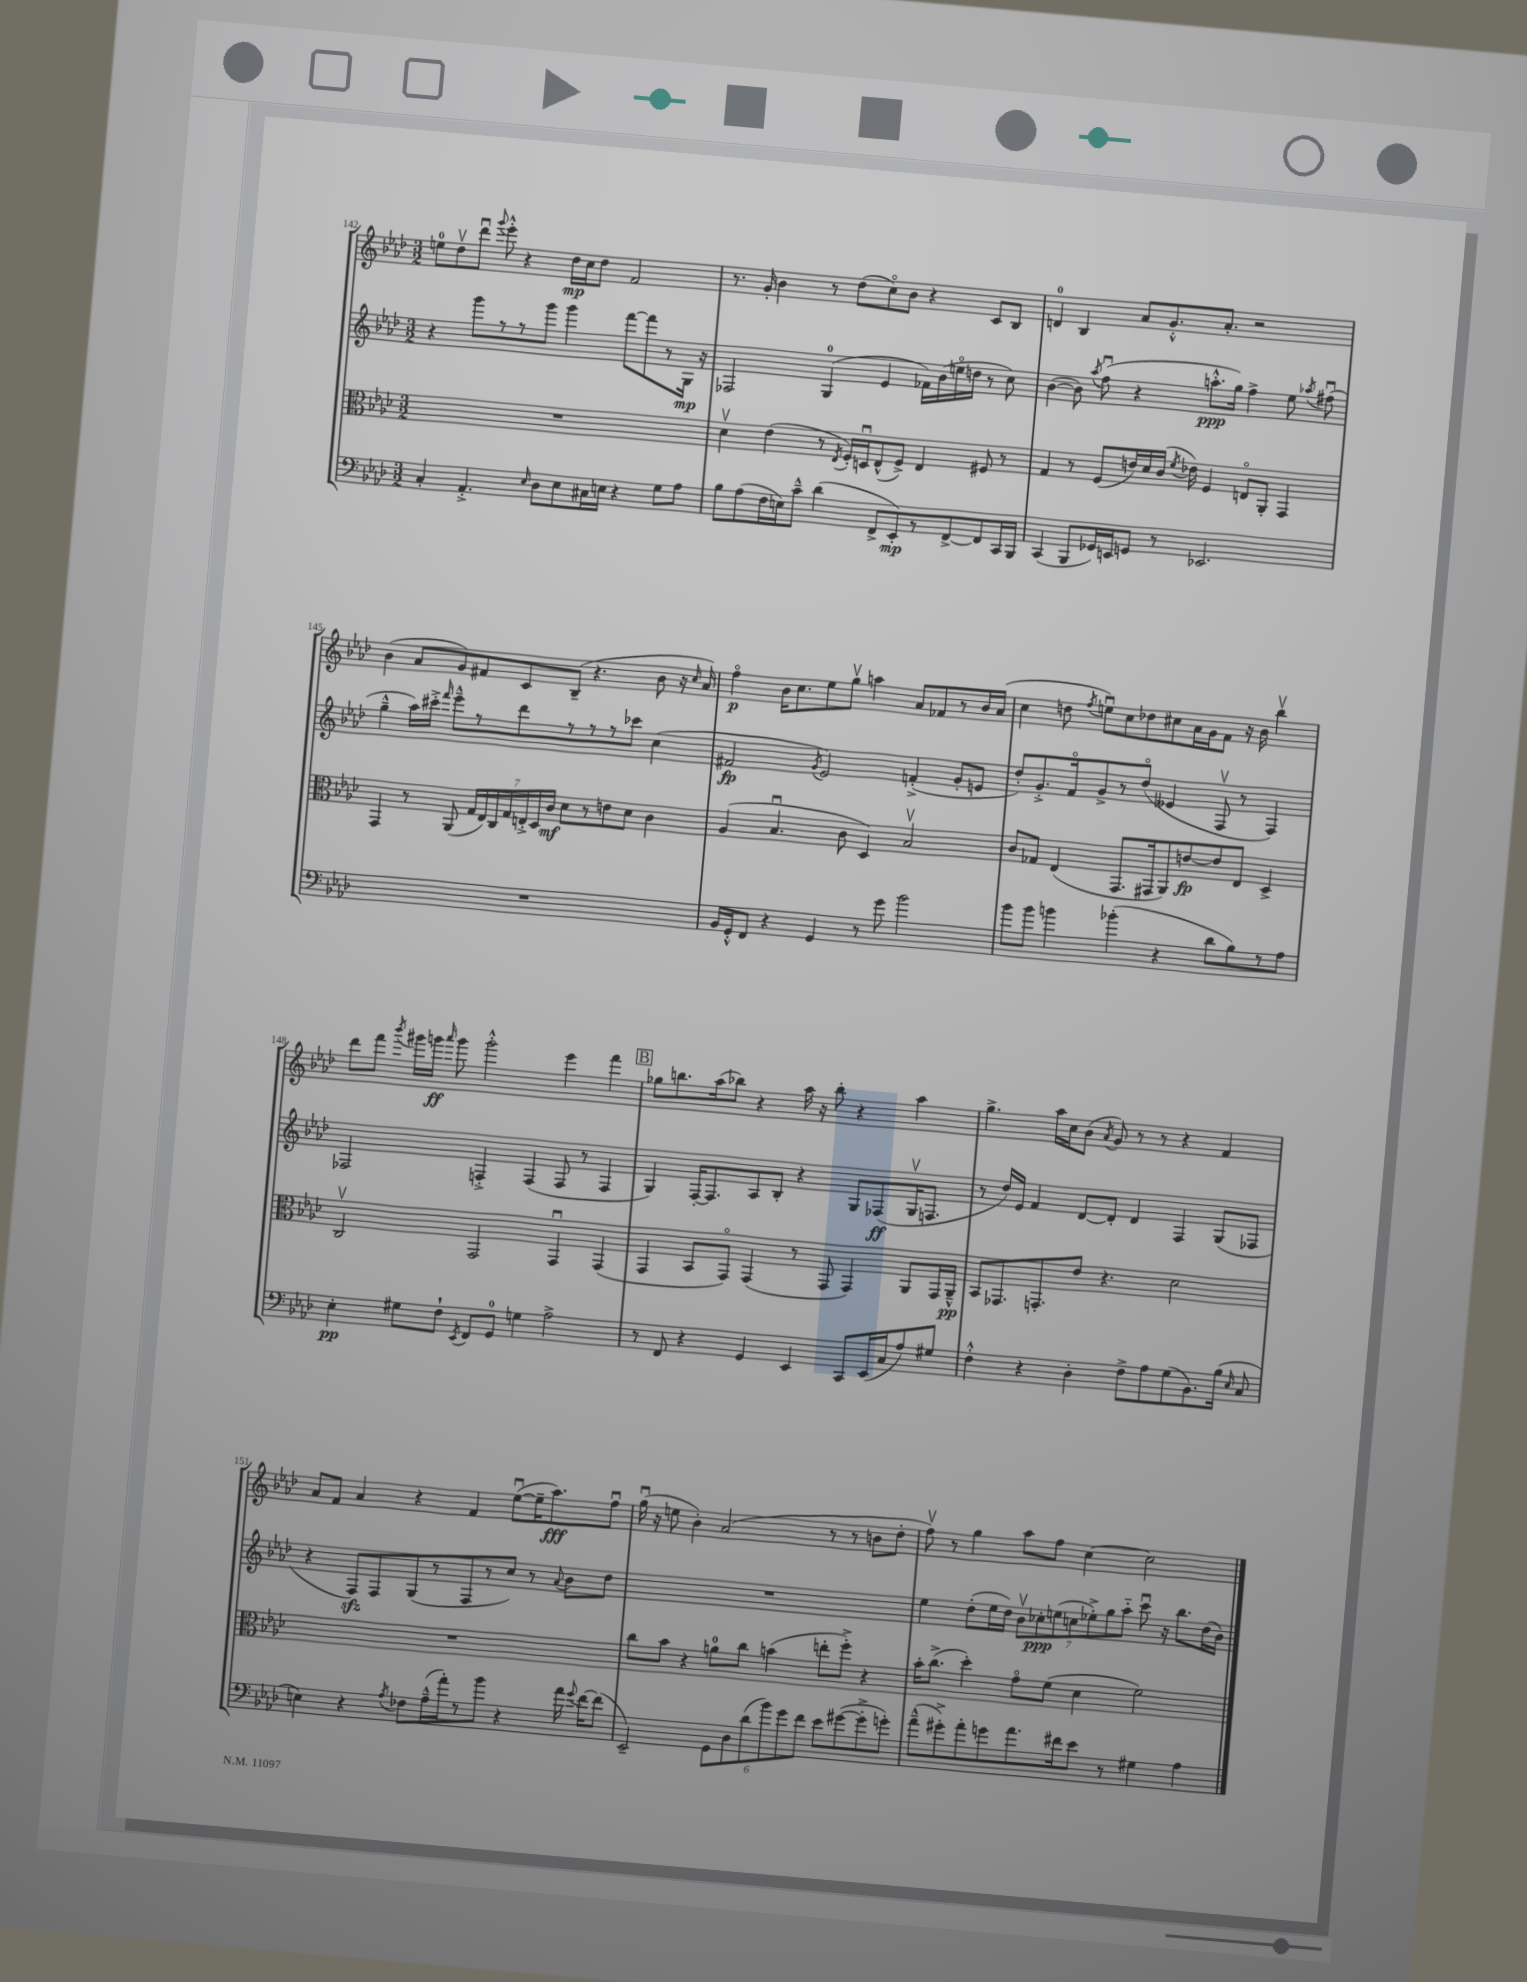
<<
\new StaffGroup <<
\new Staff = "s0" {
    \clef treble \key aes \major \numericTimeSignature \time 3/2
    \autoBeamOff e''8[-0 des''8\upbow des'''8]\downbow \appoggiatura { g'''8 } ees'''8-.-^ r4 des''16[\mp c''16 des''8] f'2 |
    r8. g'16-. bes'4 r8 des''8[( c''8\flageolet) bes'8] r4 c'8[ bes8] |
    d'4-0 bes4 aes'8[ g'8.-.-^ aes'8.]-. r2 |
    bes'4( aes'8[ g'8) fis'8 c'8 bes8]--( r4. bes'8 r16 \grace { c''16 } aes'16) |
    f''4\flageolet\p bes'16[ c''8. ees''8 g''8]\upbow a''4 aes'8[ fes'8 r8 bes'16 aes'16]( |
    c''4 d''8 \acciaccatura { f''8 } e''8[\downbow) c''8 des''8 cis''8 aes'16 g'16 f'8] r16 bes'16 bes''4\upbow |
    des'''8[ f'''8] \acciaccatura { bes'''8 } gis'''16[ g'''16]\ff \grace { aes'''16 } g'''8 g'''2-.-^ ees'''4 f'''4 |
    \mark \markup { \box "B" } ges''8[ b''8. aes''16( bes''8]) r4 aes''16 r16 bes''8-. r4 aes''4 |
    g''4.-> aes''16[ c''16 bes'8]( \acciaccatura { aes'8 } g'8) r8 r8 r4 f'4 |
    aes'8[ f'8] aes'4 r4 f'4 ees''8[~\downbow( ees''16-- aes''8.\fff) f''8]\downbow |
    g''16\downbow( r16 e''8 bes'4-.) aes'2( r8 r8 b'8[ des''8]-. |
    f''8\upbow) r8 g''4 aes''8[ f''8] c''4~ c''2 \bar "|." |
}
\new Staff = "s1" {
    \clef treble \key aes \major \numericTimeSignature \time 3/2
    \autoBeamOff r4 g'''8[ r8 r8 g'''8] g'''4 f'''8[~ f'''8 r8 g16]\mp r16 |
    fes2 g4-0( ees'4 fes'16[) bes'16( e''16\flageolet d''16] r8 c''8) |
    bes'4~( bes'8) \acciaccatura { aes''8 } f''8\downbow( r4 a''8.[-.-^\ppp g''16]) f''4-> ees''8 \acciaccatura { aes''8 } fis''8\downbow( |
    g''4---^ aes''16[) cis'''16]-.-> \grace { f'''16 } ees'''8[---^ r8 des'''8 r8 r8 r8 ces'''8] c''4( |
    fis'2\fp \acciaccatura { g'8 } ees'2) f'4-.->( g'8[-. e'8] |
    des''8[-.) g'8.-.-> f'16\flageolet g'8-> r8 des''8]\flageolet( eeses'4 f8\upbow r8 f4) |
    fes2 f4-.-> f4( f8 r8 f4 |
    \mark \markup { \box "B" } g4) f16[~-. f8. aes8 bes8]-. r4 g8[ fes8\ff( g16\upbow f8.] |
    r8 des''16[) ees'16] f'4 des'8[~ des'8]-. des'4 f4 g8[( fes8] |
    r4 f8[\sfz) f8 g8( r8 f8 r8 c''8]) r8 \appoggiatura { aes'8 } bes'8[ des''8] |
    R1. |
    ees''4 des''8[-.( ees''16 des''16]) \tuplet 7/4 { bes'8[\upbow ces''8-.\ppp e''8( c''8 ees''8-.->) g''8 aes''8]-_ } c'''8\downbow r16 bes''8.[ des''16( bes'16]) \bar "|." |
}
\new Staff = "s2" {
    \clef alto \key aes \major \numericTimeSignature \time 3/2
    \autoBeamOff R1. |
    des'4\upbow ees'4( r8 \acciaccatura { ees8 } f16[-.) d16\downbow ees8-^( f8]->) ees4 fis8 r8 |
    g4 r8 f8[( e'16) des'16 c'16]( \acciaccatura { f'8 } ees'16) f4 e8[\flageolet aes,8]-. g,4 |
    g,4 r8 aes,8( \tuplet 7/4 { g16[ ees16) c16 g16 e16-.-> des16 c'16]\mf } des'8[ r8 e'8 des'8] c'4 |
    aes4( bes4.\downbow c'8 des4) bes2\upbow |
    c'8[ ges8] ees4( g,8.[ gis,16 aes,8) e'8~\fp e'8 ees8] des4-> |
    c2\upbow g,2 g,4\downbow g,4( |
    \mark \markup { \box "B" } g,4 bes,8[ g,8]\flageolet) g,4( r8 g,8 g,4) aes,8[ g,16 aes,16]---^\pp |
    bes,8[ ges,8. g,8.-. ees'8] r4. des'2 |
    R1. |
    c''8[ bes'8] r4 a'8[-0 c''8] b'4( e''8[-. f''8]-.->) r4 |
    bes'16[-. c''8.]->( des''4-.) g'8[\flageolet f'8]( des'4 f'2) \bar "|." |
}
\new Staff = "s3" {
    \clef bass \key aes \major \numericTimeSignature \time 3/2
    \autoBeamOff c4-. aes,4.-.-> \grace { ees16 } des8[ ees8 cis16 e16] r4 g8[ aes8] |
    bes8[ aes8( f16 e16) c'8]---^ des'4( f,8[-> ees,8-.\mp) r8 f,8~-> f,8 c,16 bes,,16] |
    c,4( bes,,8[ ges,16) e,16 g,8] r8 ees,2. |
    R1. |
    bes,16[ g,16-.-^ f,8] r4 g,4 r8 g'8 bes'2 |
    bes'8[ bes'8] b'4 bes'4-.( r4 des'8[ bes8) r8 aes8] |
    ees4-.\pp gis8[ f8]-! \acciaccatura { ees,8 } f,8[ g,8]-0 g4 aes2-> |
    \mark \markup { \box "B" } r8 f,8 r4 g,4 ees,4 c,8[ ees,16( c16 aes8) gis8] |
    f4-.-^ r4 des4-. f8[-> aes8 g8( bes,8.) bes16]( \grace { ees16 } c8 |
    e4) r4 \acciaccatura { aes8 } fes8[ aes16---^( aes'16-.) r8 bes'8] r4 aes'16 \appoggiatura { g'8 } f'16[~ f'8]( |
    ees,2--) \tuplet 6/4 { g,8[ des8 des'8( bes'8) g'8 f'8] } ees'8[ gis'8~( gis'8-.-> g'8]-.) |
    aes'8[---^( gis'8-.->) aes'8-. g'8 aes'8. fis'16 ees'8] r8 gis4 aes4 \bar "|." |
}
>>
>>
\layout { \context { \Score currentBarNumber = #142 } }
